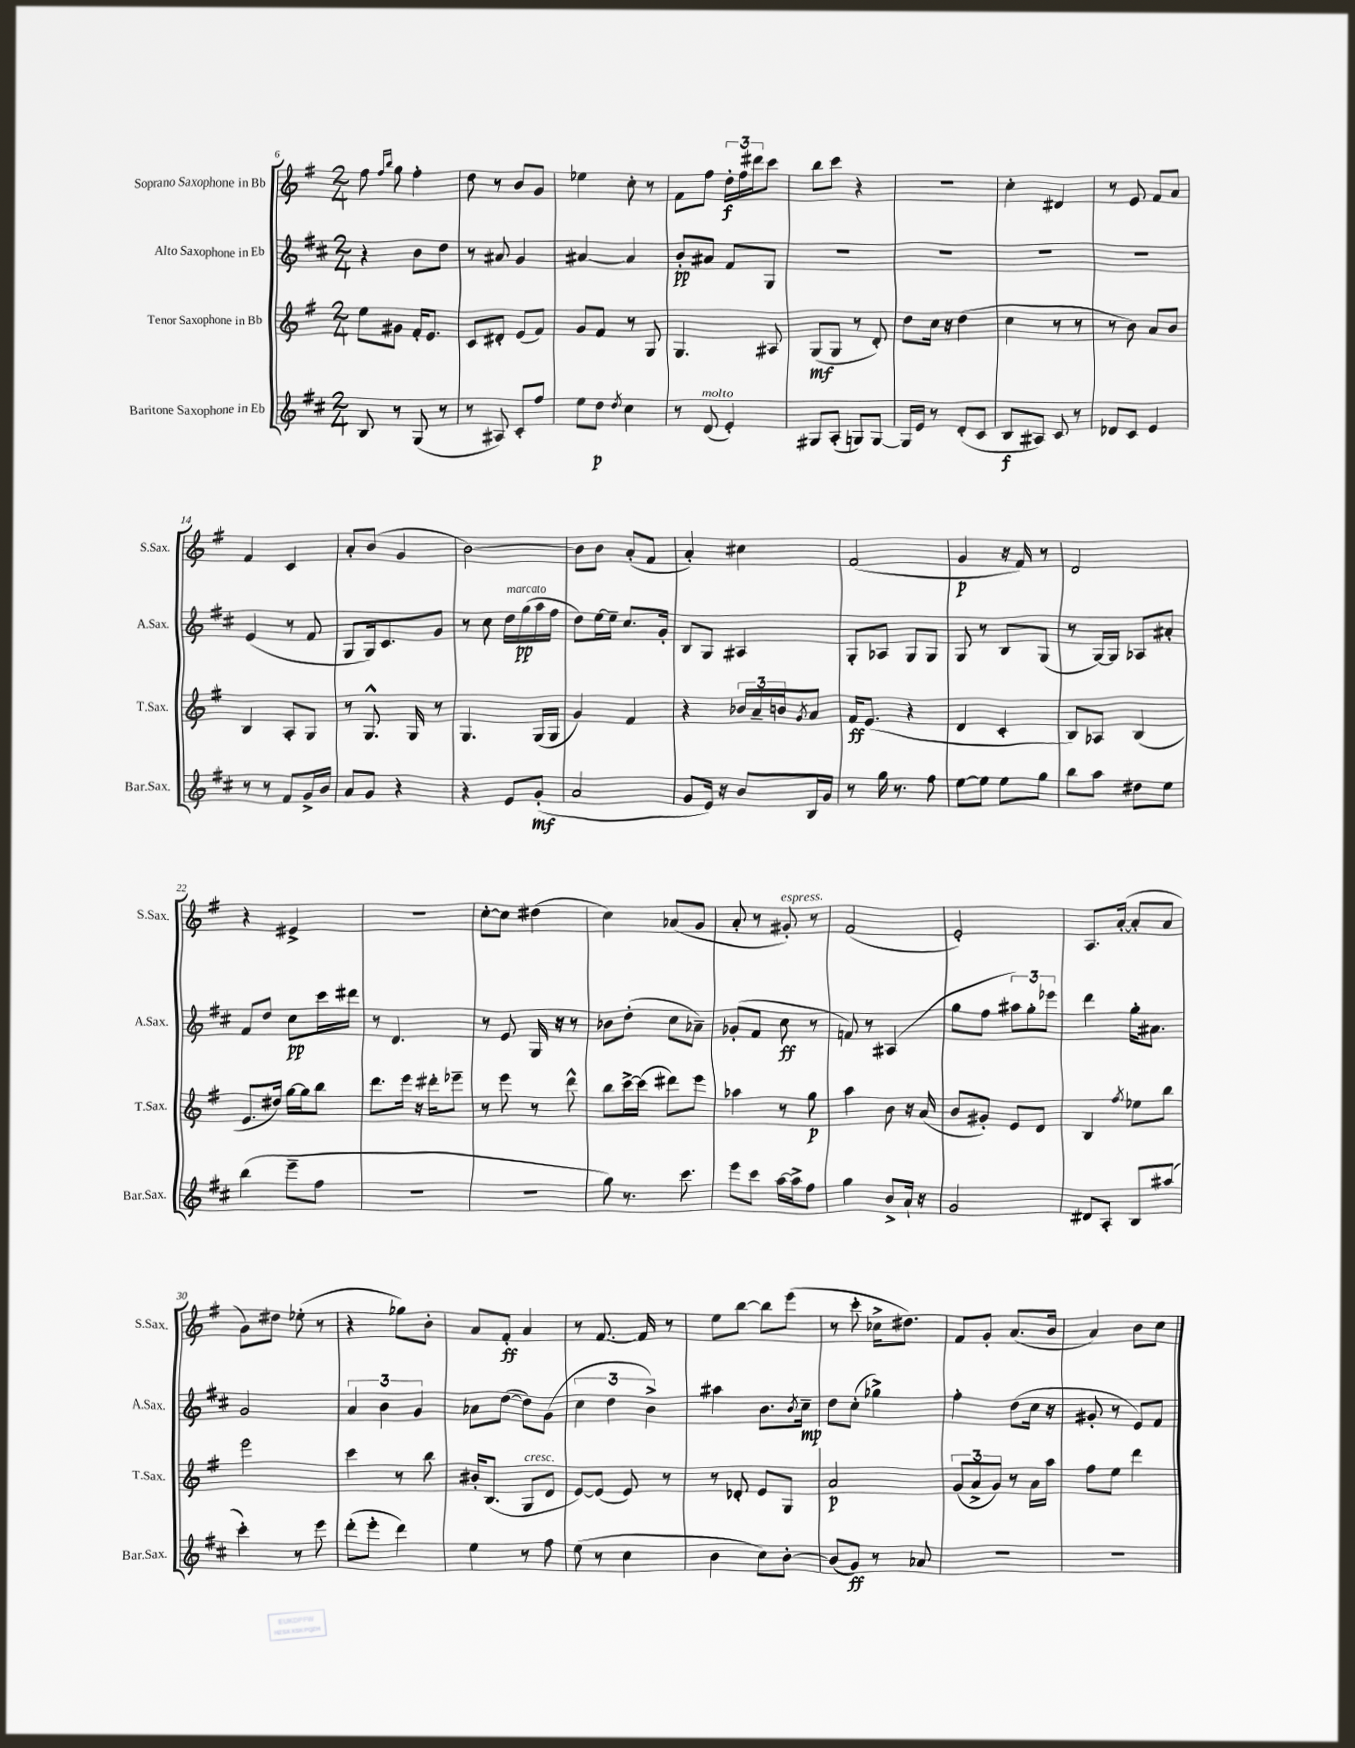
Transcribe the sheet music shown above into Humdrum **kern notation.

**kern	**dynam	**kern	**dynam	**kern	**dynam	**kern	**dynam
*part4	*part4	*part3	*part3	*part2	*part2	*part1	*part1
*staff4	*staff4	*staff3	*staff3	*staff2	*staff2	*staff1	*staff1
*I"Baritone Saxophone in Eb	*	*I"Tenor Saxophone in Bb	*	*I"Alto Saxophone in Eb	*	*I"Soprano Saxophone in Bb	*
*I'Bar.Sax.	*	*I'T.Sax.	*	*I'A.Sax.	*	*I'S.Sax.	*
*clefG2	*	*clefG2	*	*clefG2	*	*clefG2	*
*k[f#c#]	*	*k[f#]	*	*k[f#c#]	*	*k[f#]	*
*M2/4	*	*M2/4	*	*M2/4	*	*M2/4	*
=6	=6	=6	=6	=6	=6	=6	=6
8B/	.	8ee\L	.	4r	.	8ff#\	.
.	.	.	.	.	.	16qqff#/LL	.
.	.	.	.	.	.	16qqbb/JJ	.
8r	.	8g#X\J	.	.	.	8gg\	.
(8G/	.	16f#'/KL	.	8b\L	.	4ff#'\	.
.	.	8.e/J	.	.	.	.	.
8r	.	.	.	8dd\J	.	.	.
=7	=7	=7	=7	=7	=7	=7	=7
8r	.	8c/L	.	8r	.	8dd\	.
8A#X/)	.	8d#X'/J	.	8a#X/	.	8r	.
8c#'/L	.	(8e/L	.	4g/	.	8b/L	.
8ff#/J	.	8f#/J)	.	.	.	8g/J	.
=8	=8	=8	=8	=8	=8	=8	=8
8ee\L	.	8g/L	.	[4a#X/	.	4ee-X\	.
8dd\J	p	8f#/J	.	.	.	.	.
8qdd/	.	.	.	.	.	.	.
4cc#\	.	8r	.	4a#/]	.	8cc'\	.
.	.	8G/	.	.	.	8r	.
=9	=9	=9	=9	=9	=9	=9	=9
8r	.	4.G/	.	8b'/L	pp	8f#\L	.
!LO:TX:a:i:t=molto	!	!	!	!	!	!	!
(8d/	.	.	.	8a#X/J	.	8ff#\J	.
4e'/)	.	.	.	8f#/L	.	24dd'\LL	f
.	.	.	.	.	.	24ff#\	.
.	.	.	.	.	.	24ddd#X\J	.
.	.	8A#X/	.	8G/J	.	8ccc\J	.
=10	=10	=10	=10	=10	=10	=10	=10
8G#X/L	.	(8G/L	mf	2r	.	8bb\L	.
(8A'/J	.	8G/J	.	.	.	8ccc\J	.
8Gn/L)	.	8r	.	.	.	4r	.
[8G/J	.	8d'/)	.	.	.	.	.
=11	=11	=11	=11	=11	=11	=11	=11
16G/LL]	.	8dd\L	.	2r	.	2r	.
16e/JJ	.	.	.	.	.	.	.
8r	.	16cc\Jk	.	.	.	.	.
.	.	16r	.	.	.	.	.
(8d'/L	.	(4dd\	.	.	.	.	.
8c#/J	.	.	.	.	.	.	.
=12	=12	=12	=12	=12	=12	=12	=12
8B/L	f	4cc\	.	2r	.	4cc'\	.
8A#X/J)	.	.	.	.	.	.	.
8c#/	.	8r	.	.	.	4d#X/	.
8r	.	8r	.	.	.	.	.
=13	=13	=13	=13	=13	=13	=13	=13
8d-X/L	.	8r	.	2r	.	8r	.
8c#/J	.	8b\)	.	.	.	8e/	.
4e/	.	8a/L	.	.	.	8f#/L	.
.	.	8b/J	.	.	.	8a/J	.
!!LO:LB:g=z
=14	=14	=14	=14	=14	=14	=14	=14
8r	.	4B/	.	(4e/	.	4f#/	.
8r	.	.	.	.	.	.	.
8f#/L	.	8A'/L	.	8r	.	4c/	.
16g^/L	.	8G/J	.	8f#/	.	.	.
16b/JJ	.	.	.	.	.	.	.
=15	=15	=15	=15	=15	=15	=15	=15
8a/L	.	8r	.	8G/L	.	8a'/L	.
8g/J	.	8.G^^/	.	16G/k)	.	(8b/J	.
.	.	.	.	8.c#/	.	.	.
4r	.	.	.	.	.	4g/	.
.	.	16G/	.	.	.	.	.
.	.	8r	.	8g/J	.	.	.
=16	=16	=16	=16	=16	=16	=16	=16
4r	.	4.G/	.	8r	.	[2b\)	.
.	.	.	.	8cc#\	.	.	.
!	!	!	!	!LO:TX:a:i:t=marcato	!	!	!
8e/L	.	.	.	16dd\LL	.	.	.
.	.	.	.	(16gg\	pp	.	.
(8g'/J	mf	(16G/LL	.	16aa\	.	.	.
.	.	16G/JJ	.	16ff#\JJ	.	.	.
=17	=17	=17	=17	=17	=17	=17	=17
2a/	.	4g/)	.	8dd\L)	.	8b\L]	.
.	.	.	.	[16ee\L	.	8b\J	.
.	.	.	.	16ee~\JJ]	.	.	.
.	.	4f#/	.	8.cc#/L	.	(8a'/L	.
.	.	.	.	.	.	8f#/J	.
.	.	.	.	16g'/Jk	.	.	.
=18	=18	=18	=18	=18	=18	=18	=18
8g/L	.	4r	.	8B/L	.	4a'/)	.
16e/Jk)	.	.	.	8G/J	.	.	.
16r	.	.	.	.	.	.	.
8b/L	.	24b-X/LL	.	4A#X/	.	4cc#X\	.
.	.	24a~/	.	.	.	.	.
.	.	24bn/J	.	.	.	.	.
.	.	8qg/	.	.	.	.	.
16B/L	.	8a/J	.	.	.	.	.
16g/JJ	.	.	.	.	.	.	.
=19	=19	=19	=19	=19	=19	=19	=19
8r	.	16f#/KL	ff	8G'/L	.	(2f#/	.
.	.	(8.e/J	.	.	.	.	.
16gg\	.	.	.	8A-X/J	.	.	.
8.r	.	.	.	.	.	.	.
.	.	4r	.	8G/L	.	.	.
8ff#\	.	.	.	8G/J	.	.	.
=20	=20	=20	=20	=20	=20	=20	=20
[8ee\L	.	4d/	.	8G/	.	4g/	p
8ee\J]	.	.	.	8r	.	.	.
8ee\L	.	4c'/	.	8B/L	.	16r	.
.	.	.	.	.	.	16f#/)	.
8gg\J	.	.	.	(8G/J	.	8r	.
=21	=21	=21	=21	=21	=21	=21	=21
8bb\L	.	8B/L)	.	8r	.	2d/	.
8aa\J	.	8A-X/J	.	[16G/LL)	.	.	.
.	.	.	.	16G/JJ]	.	.	.
8dd#X\L	.	(4B/	.	8A-X/L	.	.	.
8ee\J	.	.	.	8a#X'/J	.	.	.
!!LO:LB:g=z
=22	=22	=22	=22	=22	=22	=22	=22
(4bb\	.	8.e/L	.	8f#/L	.	4r	.
.	.	.	.	8dd/J	.	.	.
.	.	16dd#X/Jk)	.	.	.	.	.
8eee~\L	.	[16gg\LL	.	8cc#\L	pp	4e#X^/	.
.	.	16gg\J]	.	.	.	.	.
8ff#\J	.	8bb\J	.	16ccc#\L	.	.	.
.	.	.	.	16ddd#X\JJ	.	.	.
=23	=23	=23	=23	=23	=23	=23	=23
2r	.	8.ddd\L	.	8r	.	2r	.
.	.	.	.	4.d/	.	.	.
.	.	16eee\Jk	.	.	.	.	.
.	.	16r	.	.	.	.	.
.	.	16ddd#X'\KL	.	.	.	.	.
.	.	8eee-X~\J	.	.	.	.	.
=24	=24	=24	=24	=24	=24	=24	=24
2r	.	8r	.	8r	.	[8cc'\L	.
.	.	8eee\	.	8e/	.	8cc\J]	.
.	.	8r	.	16G/	.	(4dd#X\	.
.	.	.	.	16r	.	.	.
.	.	8ddd^^\	.	8r	.	.	.
=25	=25	=25	=25	=25	=25	=25	=25
8gg\)	.	8bb\L	.	8b-X\L	.	4cc\)	.
8.r	.	[16ccc^\L	.	(8dd'\J	.	.	.
.	.	(16ccc\JJ]	.	.	.	.	.
.	.	8ddd#X\L)	.	8cc#\L	.	(8a-X/L	.
8.ccc#\	.	.	.	.	.	.	.
.	.	8eee\J	.	8a-X~\J)	.	8g/J	.
=26	=26	=26	=26	=26	=26	=26	=26
8eee\L	.	4aa-X\	.	(8g-X'/L	.	8a'/	.
8ccc#\J	.	.	.	8f#/J	.	8r	.
!	!	!	!	!	!	!LO:TX:a:i:t=espress.	!
[16aa\LL	.	8r	.	8cc#\	ff	8g#X'/)	.
16aa^\J]	.	.	.	.	.	.	.
8ff#\J	.	8gg\	p	8r	.	8r	.
=27	=27	=27	=27	=27	=27	=27	=27
4gg\	.	4aa\	.	8fn/)	.	(2f#/	.
.	.	.	.	8r	.	.	.
8b^/L	.	8b\	.	(4A#X/	.	.	.
16a`/Jk	.	16r	.	.	.	.	.
16r	.	(16a/	.	.	.	.	.
=28	=28	=28	=28	=28	=28	=28	=28
2g/	.	8b/L	.	8gg\L	.	2e'/)	.
.	.	8g#X'/J)	.	8ff#\J	.	.	.
.	.	8e/L	.	12aa#X\L)	.	.	.
.	.	.	.	12gg'\	.	.	.
.	.	8d/J	.	.	.	.	.
.	.	.	.	12eee-X\J	.	.	.
=29	=29	=29	=29	=29	=29	=29	=29
8d#X/L	.	4B/	.	4ddd\	.	8.A/L	.
8A'/J	.	.	.	.	.	.	.
.	.	.	.	.	.	([16a'/Jk	.
.	.	8qff#/	.	.	.	.	.
8B/L	.	8ee-X\L	.	16gg'\KL	.	8a'/L]	.
.	.	.	.	8.a#X\J	.	.	.
(8aa#X/J	.	8bb\J	.	.	.	8a/J	.
!!LO:LB:g=z
=30	=30	=30	=30	=30	=30	=30	=30
4ccc#'\)	.	2eee\	.	2g/	.	8g\L)	.
.	.	.	.	.	.	8dd#X\J	.
8r	.	.	.	.	.	(8ee-X'\	.
8eee\	.	.	.	.	.	8r	.
=31	=31	=31	=31	=31	=31	=31	=31
(8ddd'\L	.	4ccc\	.	6a/	.	4r	.
8eee'\J	.	.	.	.	.	.	.
.	.	.	.	6b\	.	.	.
4ddd\)	.	8r	.	.	.	8gg-X\L)	.
.	.	.	.	6g/	.	.	.
.	.	8bb\	.	.	.	8b'\J	.
=32	=32	=32	=32	=32	=32	=32	=32
4ee\	.	16b#X'/KL	.	8a-X\L	.	8a/L	.
.	.	(8.B/J	.	.	.	.	.
.	.	.	.	([8dd\J	.	8f#'/J	ff
!	!	!LO:TX:a:i:t=cresc.	!	!	!	!	!
8r	.	8G/L	.	8dd\L])	.	4a/	.
8ff#\	.	8d/J	.	(8g\J	.	.	.
=33	=33	=33	=33	=33	=33	=33	=33
(8ee\	.	[8e/L)	.	6cc#\	.	8r	.
8r	.	(8e/J]	.	.	.	[8.f#/	.
.	.	.	.	6dd\	.	.	.
4cc#\	.	8e/)	.	.	.	.	.
.	.	.	.	.	.	16f#/]	.
.	.	.	.	6b^\)	.	.	.
.	.	8r	.	.	.	8r	.
=34	=34	=34	=34	=34	=34	=34	=34
4b\	.	8r	.	4aa#X\	.	8ee\L	.
.	.	8d-X'/	.	.	.	[8bb\J	.
8cc#\L)	.	8e/L	.	8.b\L	.	8bb\L]	.
[8b'\J	.	8G/J	.	.	.	(8eee\J	.
.	.	.	.	8qb/	.	.	.
.	.	.	.	16cc#~\Jk	mp	.	.
=35	=35	=35	=35	=35	=35	=35	=35
(8b/L]	.	2a/	p	8dd\L	.	8r	.
8g/J)	ff	.	.	(8cc#'\J	.	8ccc'\	.
8r	.	.	.	4gg-X^\)	.	16cc-X^\KL	.
.	.	.	.	.	.	8.dd#X\J)	.
8a-X/	.	.	.	.	.	.	.
=36	=36	=36	=36	=36	=36	=36	=36
2r	.	(12g/L	.	4ff#'\	.	8f#/L	.
.	.	12a^/	.	.	.	.	.
.	.	.	.	.	.	8g'/J	.
.	.	12g/J)	.	.	.	.	.
.	.	8r	.	(8dd\L	.	(8.a/L	.
.	.	16a\LL	.	16cc#\Jk	.	.	.
.	.	16aa\JJ	.	16r	.	16b/Jk	.
=37	=37	=37	=37	=37	=37	=37	=37
2r	.	8ff#\L	.	8g#X'/	.	4a/)	.
.	.	8ee\J	.	8r	.	.	.
.	.	4ddd\	.	8e/L)	.	8b\L	.
.	.	.	.	8f#/J	.	8cc\J	.
==	==	==	==	==	==	==	==
*-	*-	*-	*-	*-	*-	*-	*-
